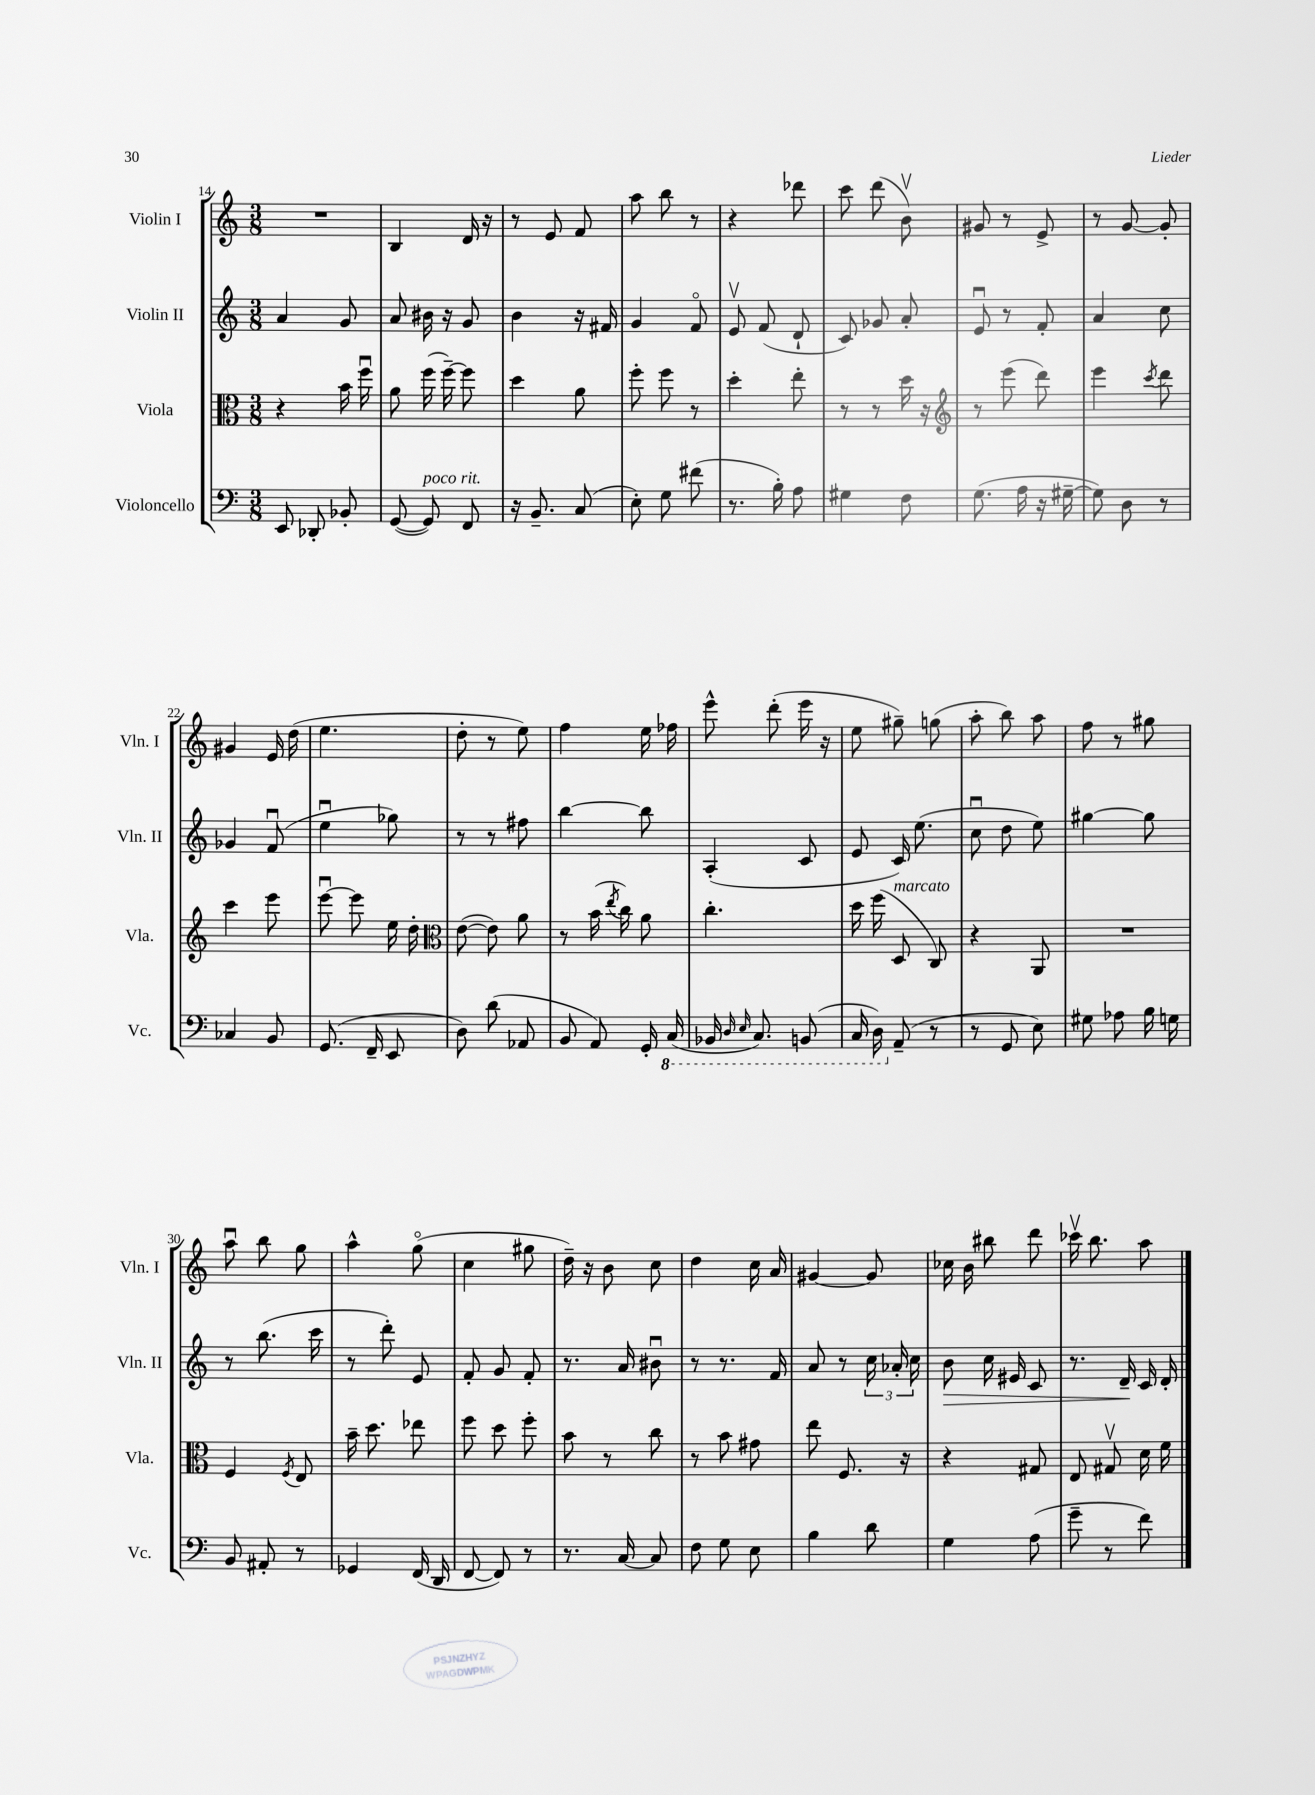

**kern	**kern	**kern	**dynam	**kern
*part4	*part3	*part2	*part2	*part1
*staff4	*staff3	*staff2	*staff2	*staff1
*I"Violoncello	*I"Viola	*I"Violin II	*	*I"Violin I
*I'Vc.	*I'Vla.	*I'Vln. II	*	*I'Vln. I
*clefF4	*clefC3	*clefG2	*	*clefG2
*k[]	*k[]	*k[]	*	*k[]
*M3/8	*M3/8	*M3/8	*	*M3/8
=14	=14	=14	=14	=14
8EE/	4r	4a/	.	4.r
8DD-X'/	.	.	.	.
8BB-X'/	16b\	8g/	.	.
.	16ffu\	.	.	.
=15	=15	=15	=15	=15
([8GG/	8a\	8a/	.	4B/
!LO:TX:a:i:t=poco rit.	!	!	!	!
8GG/])	(16ff\	16b#X\	.	.
.	[16ff~\)	16r	.	.
8FF/	8ff\]	8g/	.	16d/
.	.	.	.	16r
=16	=16	=16	=16	=16
16r	4dd\	4b\	.	8r
8.BB~/	.	.	.	.
.	.	.	.	8e/
(8C/	8a\	16r	.	8f/
.	.	16f#X/	.	.
=17	=17	=17	=17	=17
8E'\)	8ff'\	4g/	.	8aa\
8G\	8ff\	.	.	8bb\
(8f#X\	8r	8f/	.	8r
=18	=18	=18	=18	=18
8.r	4dd'\	8ev/	.	4r
.	.	(8f/	.	.
16B'\)	.	.	.	.
8A\	8ee'\	8d`/	.	8ddd-X\
=19	=19	=19	=19	=19
4G#X\	8r	8c/)	.	8ccc\
.	8r	8g-X/	.	(8ddd\
8F\	16dd\	8a'/	.	8bv\)
.	16r	.	.	.
=20	=20	=20	=20	=20
*	*clefG2	*	*	*
(8.G\	8r	8eu/	.	8g#X/
.	(8eee\	8r	.	8r
16A\	.	.	.	.
16r	8ddd\)	8f'/	.	8e^/
[16G#X~\	.	.	.	.
=21	=21	=21	=21	=21
8G#\])	4eee\	4a/	.	8r
8D\	.	.	.	[8g/
.	8qccc/	.	.	.
8r	8ddd\	8cc\	.	8g'/]
!!LO:LB:g=z
=22	=22	=22	=22	=22
4C-X/	4ccc\	4g-X/	.	4g#X/
8BB/	8eee\	(8fu/	.	16e/
.	.	.	.	(16dd\
=23	=23	=23	=23	=23
(8.GG/	[8eeeu\	4eeu\	.	4.ee\
.	8eee\]	.	.	.
16FF~/	.	.	.	.
8EE/	16ee\	8gg-X\)	.	.
.	16dd'\	.	.	.
=24	=24	=24	=24	=24
*	*clefC3	*	*	*
8D\)	([8e\	8r	.	8dd'\
(8d\	8e\])	8r	.	8r
8AA-X/	8a\	8ff#X\	.	8ee\)
=25	=25	=25	=25	=25
8BB/	8r	[4bb\	.	4ff\
8AA/)	(16b\	.	.	.
.	8qee/	.	.	.
.	16cc\)	.	.	.
16GG'/	8a\	8bb\]	.	16ee\
*8ba	*	*	*	*
(16CC/	.	.	.	16ff-X\
=26	=26	=26	=26	=26
16BBB-X/	4.cc'\	(4A'/	.	8eee^^\
16qqDD/	.	.	.	.
16qqEE/	.	.	.	.
8.CC/)	.	.	.	.
.	.	.	.	(8ddd'\
(8BBBn/	.	8c/	.	16eee\
.	.	.	.	16r
=27	=27	=27	=27	=27
16CC/	16dd\	8e/	.	8ee\
16DD\)	(16ff\	.	.	.
*X8ba	*	*	*	*
!	!LO:TX:a:i:t=marcato	!	!	!
(8AA~/	8D/	16c/)	.	8gg#X~\)
.	.	(8.ee\	.	.
8r	8C/)	.	.	(8ggn\
=28	=28	=28	=28	=28
8r	4r	8ccu\	.	8aa'\
8GG/	.	8dd\	.	8bb\)
8E\)	8AA/	8ee\)	.	8aa\
=29	=29	=29	=29	=29
8G#X\	4.r	[4gg#X\	.	8ff\
8A-X\	.	.	.	8r
16B\	.	8gg#\]	.	8gg#X\
16Gn\	.	.	.	.
!!LO:LB:g=z
=30	=30	=30	=30	=30
8BB/	4F/	8r	.	8aau\
8AA#X'/	.	(8.bb\	.	8bb\
.	8qF/	.	.	.
8r	8E/	.	.	8gg\
.	.	16ccc\	.	.
=31	=31	=31	=31	=31
4GG-X/	16b~\	8r	.	4aa^^\
.	8.dd\	.	.	.
.	.	8ddd'\)	.	.
(16FF/	8ee-X\	8e/	.	(8gg\
16DD/	.	.	.	.
=32	=32	=32	=32	=32
[8FF/	8ff\	8f'/	.	4cc\
8FF/])	8dd\	8g/	.	.
8r	8ff'\	8f'/	.	8gg#X\
=33	=33	=33	=33	=33
8.r	8b\	8.r	.	16dd~\)
.	.	.	.	16r
.	8r	.	.	8b\
[16C/	.	16a/	.	.
8C/]	8cc\	8b#Xu\	.	8cc\
=34	=34	=34	=34	=34
8F\	8r	8r	.	4dd\
8G\	8b\	8.r	.	.
8E\	8g#X\	.	.	16cc\
.	.	16f/	.	16a/
=35	=35	=35	=35	=35
4B\	8ee\	8a/	.	[4g#X/
.	8.F/	8r	.	.
8d\	.	24cc\	.	8g#/]
.	.	24a-X'/	.	.
.	16r	.	.	.
.	.	24cc\	.	.
=36	=36	=36	=36	=36
!	!	!	!LO:HP:b	!
4G\	4r	8b\	>	16cc-X\
.	.	.	.	16b\
.	.	16cc\	.	8bb#X\
.	.	16e#X/	.	.
(8A\	8G#X/	8c/	.	8ddd\
=37	=37	=37	=37	=37
8g~\	8E/	8.r	.	16ccc-Xv\
.	.	.	.	8.bb\
8r	8G#Xv/	.	.	.
.	.	16d~/	.	.
8f\)	16d\	16c/	]	8aa\
.	16f\	16d'/	.	.
==	==	==	==	==
*-	*-	*-	*-	*-
